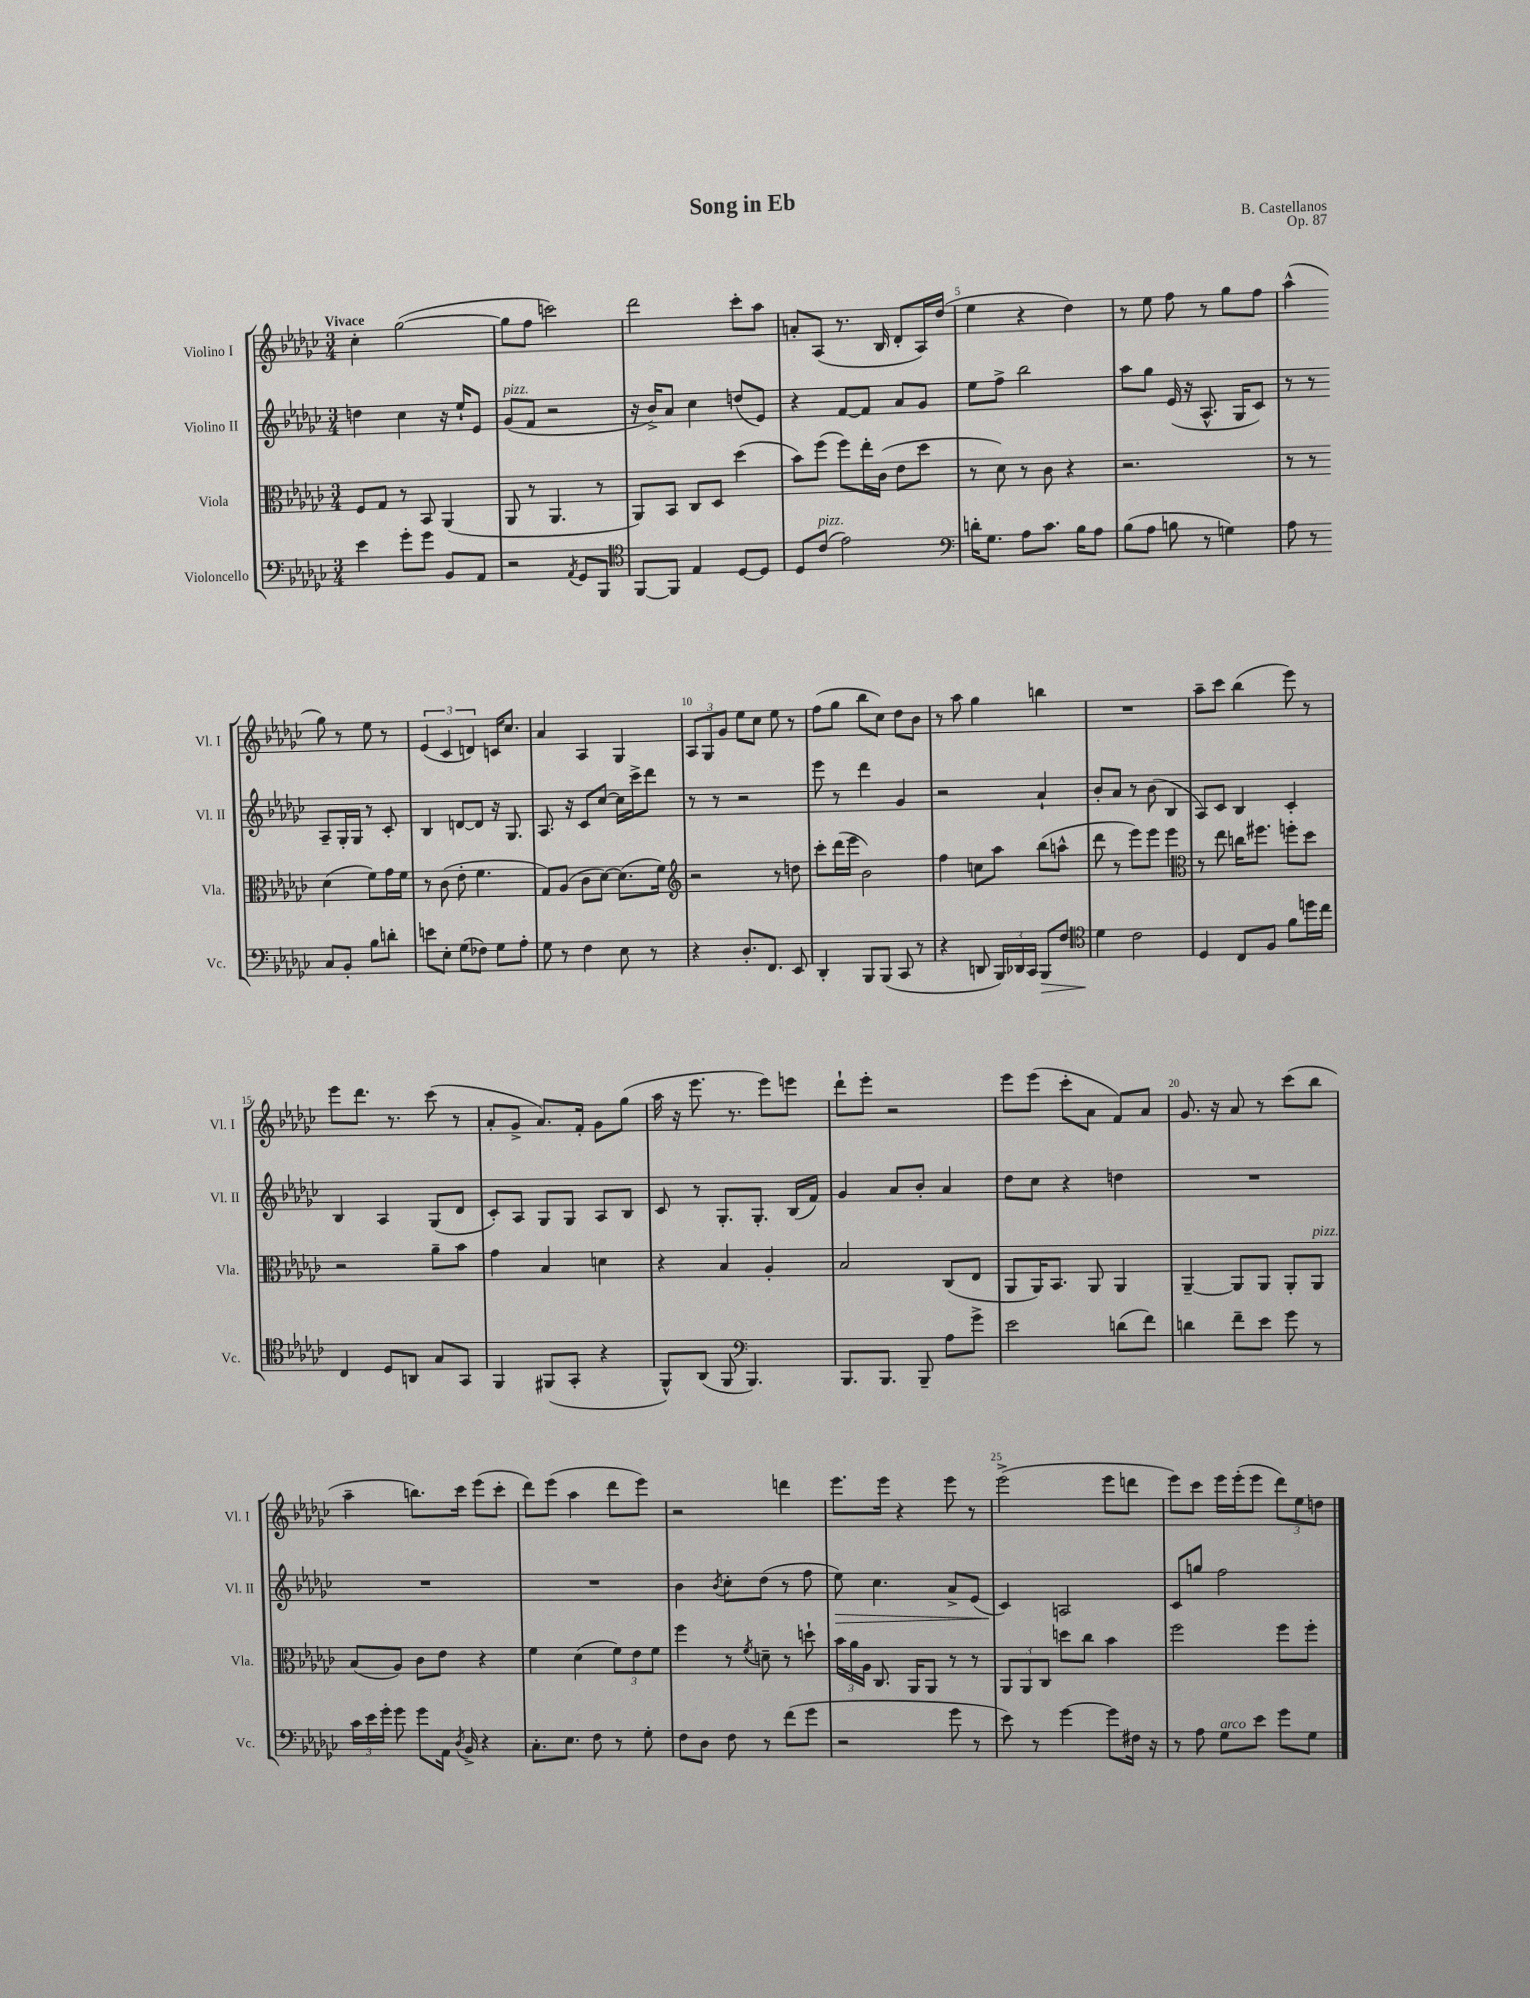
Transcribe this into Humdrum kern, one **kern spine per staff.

**kern	**dynam	**kern	**kern	**dynam	**kern
*part4	*part4	*part3	*part2	*part2	*part1
*staff4	*staff4	*staff3	*staff2	*staff2	*staff1
*I"Violoncello	*	*I"Viola	*I"Violino II	*	*I"Violino I
*I'Vc.	*	*I'Vla.	*I'Vl. II	*	*I'Vl. I
*clefF4	*	*clefC3	*clefG2	*	*clefG2
*k[b-e-a-d-g-c-]	*	*k[b-e-a-d-g-c-]	*k[b-e-a-d-g-c-]	*	*k[b-e-a-d-g-c-]
*M3/4	*	*M3/4	*M3/4	*	*M3/4
=1	=1	=1	=1	=1	=1
!	!	!	!	!	!LO:TX:a:B:t=Vivace
4e-\	.	8F/L	4ddn\	.	4cc-'\
.	.	8G-/J	.	.	.
8g-'\L	.	8r	4cc-\	.	([2gg-\
8g-\J	.	8BB-/	.	.	.
8BB-/L	.	(4AA-/	16r	.	.
.	.	.	16ee-`/KL	.	.
8AA-/J	.	.	8e-/J	.	.
=2	=2	=2	=2	=2	=2
!	!	!	!LO:TX:a:i:t=pizz.	!	!
2r	.	8AA-/	(8g-/L	.	8gg-\L]
.	.	8r	8f/J	.	8ff\J
.	.	4.AA-/	2r	.	2cccn\)
8qAA-/	.	.	.	.	.
8GG-/L	.	.	.	.	.
8BBB-/J	.	8r	.	.	.
=3	=3	=3	=3	=3	=3
*clefC4	*	*	*	*	*
[8FF/L	.	8AA-/L)	16r	.	2ddd-\
.	.	.	16b-^/KL)	.	.
8FF/J]	.	8BB-/J	8a-/J	.	.
4E-/	.	8C-/L	4cc-\	.	.
.	.	8D-/J	.	.	.
[8D-/L	.	(4dd-\	(8ddn/L	.	8ccc-'\L
8D-/J]	.	.	8e-/J)	.	8aa-\J
=4	=4	=4	=4	=4	=4
8D-/L	.	8b-\L)	4r	.	8an'/L
!LO:TX:a:i:t=pizz.	!	!	!	!	!
(8c-/J	.	(8ff\J	.	.	(8A-/J
2e-\)	.	8ff\L)	[8f/L	.	8.r
.	.	16ee-'\L	8f/J]	.	.
.	.	(16c-\JJ	.	.	16B-/
.	.	8e-\L	8a-/L	.	8d-'/L
.	.	8dd-\J	8g-/J	.	16A-/L)
.	.	.	.	.	(16dd-/JJ
=5	=5	=5	=5	=5	=5
*clefF4	*	*	*	*	*
16dn'\KL	.	8r	8ee-\L	.	4ee-\
8.G-\J	.	.	.	.	.
.	.	8d-\)	8ff^\J	.	.
8A-\L	.	8r	2bb-\	.	4r
8.c-\J	.	8c-\	.	.	.
.	.	4r	.	.	4dd-\)
16B-\KL	.	.	.	.	.
8A-\J	.	.	.	.	.
=6	=6	=6	=6	=6	=6
(8B-\L	.	2.r	8aa-\L	.	8r
8A-\J	.	.	8gg-\J	.	8ee-\
8Bn\	.	.	(16e-/	.	8ff\
.	.	.	16r	.	.
8r	.	.	8.A-^^/	.	8r
4Gn\)	.	.	.	.	8gg-\L
.	.	.	16G-/KL	.	.
.	.	.	8c-/J)	.	8ff\J
=7	=7	=7	=7	=7	=7
8A-\	.	8r	8r	.	(4aa-^^\
8r	.	8r	8r	.	.
8C-/L	.	(4d-\	8A-~/L	.	8gg-\)
8BB-'/J	.	.	16G-'/L	.	8r
.	.	.	16G-/JJ	.	.
8B-\L	.	8f\L)	8r	.	8ee-\
8dn'\J	.	16g-\L	8c-'/	.	8r
.	.	16f\JJ	.	.	.
!!LO:LB:g=z
=8	=8	=8	=8	=8	=8
8en\L	.	8r	4B-/	.	(6e-/
8E-'\J	.	(8c-\	.	.	.
.	.	.	.	.	6c-/
(8G-\L	.	8e-'\	[8dn/L	.	.
.	.	.	.	.	6dn/)
8F-X\J)	.	4.f\	8d/J]	.	.
8G-\L	.	.	16r	.	16cn/KL
.	.	.	8.G-/	.	8.cc-/J
8A-'\J	.	.	.	.	.
=9	=9	=9	=9	=9	=9
8G-\	.	8G-/L)	8.A-/	.	4a-/
8r	.	(8A-/J	.	.	.
.	.	.	16r	.	.
4F\	.	8c-\L	8c-/L	.	4A-/
.	.	[8d-\J)	[8cc-/J	.	.
8E-\	.	(8.d-\L]	16cc-\LL]	.	4G-/
.	.	.	16ccc-^\J	.	.
8r	.	.	8ddd-\J	.	.
.	.	16f\Jk)	.	.	.
=10	=10	=10	=10	=10	=10
*	*	*clefG2	*	*	*
4r	.	2r	8r	.	12A-/L
.	.	.	.	.	12G-/
.	.	.	8r	.	.
.	.	.	.	.	12g-/J
8.D-'/L	.	.	2r	.	8ee-\L
.	.	.	.	.	8cc-\J
8.FF/J	.	.	.	.	.
.	.	8r	.	.	8ee-\
8EE-/	.	8ddn\	.	.	8r
=11	=11	=11	=11	=11	=11
4DD-'/	.	8ccc-'\L	8eee-\	.	(8ff\L
.	.	(16ddd-\L	8r	.	8gg-\J
.	.	16eee-\JJ	.	.	.
8BBB-/L	.	2b-\)	4ddd-\	.	8bb-\L
(8BBB-/J	.	.	.	.	8cc-\J)
8CC-/	.	.	4g-/	.	8dd-\L
8r	.	.	.	.	8b-\J
=12	=12	=12	=12	=12	=12
4r	.	4ff\	2r	.	8r
.	.	.	.	.	8aa-\
8DDn/	.	8ccn\L	.	.	4gg-\
24BBB-/LL)	.	8aa-\J	.	.	.
24DD-X/	.	.	.	.	.
24CC-/JJ	.	.	.	.	.
!	!LO:HP:b	!	!	!	!
8BBB-/L	>	(8bb-\L	4a-`/	.	4bbn\
8F/J	.	8aan^^\J	.	.	.
=13	=13	=13	=13	=13	=13
*clefC4	*	*	*	*	*
4d-\	.	8ddd-\	8b-'/L	.	2.r
.	.	8r	8a-/J	.	.
2c-\	]	8eee-\L)	8r	.	.
.	.	8eee-\J	(8b-\	.	.
.	.	4eee-\	4B-/	.	.
=14	=14	=14	=14	=14	=14
*	*	*clefC3	*	*	*
4D-/	.	8r	8A-/L)	.	8aa-~\L
.	.	8ee-\	8c-/J	.	8ccc-\J
8C-/L	.	16ccn\KL	4B-/	.	(4bb-\
.	.	8.ff#X\J	.	.	.
8F/J	.	.	.	.	.
8f\L	.	8ffn'\L	4c-'/	.	8eee-\)
16ddn\L	.	8dd-\J	.	.	8r
16cc-\JJ	.	.	.	.	.
!!LO:LB:g=z
=15	=15	=15	=15	=15	=15
4C-/	.	2r	4B-/	.	8eee-\L
.	.	.	.	.	8.ddd-\J
8D-/L	.	.	4A-/	.	.
.	.	.	.	.	8.r
8AAn/J	.	.	.	.	.
8G-/L	.	8a-~\L	(8G-/L	.	(8ccc-\
8GG-/J	.	8b-\J	8d-/J	.	8r
=16	=16	=16	=16	=16	=16
4FF/	.	4g-\	8c-'/L)	.	8a-'/L
.	.	.	8A-/J	.	8g-^/J
(8FF#X/L	.	4B-/	8G-/L	.	8.a-/L)
8GG-'/J	.	.	8G-/J	.	.
.	.	.	.	.	16f'/Jk
4r	.	4dn\	8A-/L	.	8g-\L
.	.	.	8B-/J	.	(8gg-\J
=17	=17	=17	=17	=17	=17
8FF^^/L)	.	4r	8c-/	.	16aa-\
.	.	.	.	.	16r
(8AA-/J	.	.	8r	.	8.eee-\
8FF/	.	4B-/	8.G-'/L	.	.
.	.	.	.	.	8.r
*clefF4	*	*	*	*	*
4.BBB-/)	.	.	.	.	.
.	.	.	8.G-'/J	.	.
.	.	4A-'/	.	.	8eee-\L)
.	.	.	(16B-/LL	.	8eeen\J
.	.	.	16f/JJ)	.	.
=18	=18	=18	=18	=18	=18
8.BBB-/L	.	2B-/	4g-/	.	8ddd-`\L
.	.	.	.	.	8eee-'\J
8.BBB-/J	.	.	.	.	.
.	.	.	8a-/L	.	2r
8BBB-~/	.	.	8b-'/J	.	.
8A-\L	.	(8C-/L	4a-/	.	.
8g-^\J	.	8E-/J	.	.	.
=19	=19	=19	=19	=19	=19
2e-\	.	8AA-/L	8dd-\L	.	8eee-\L
.	.	16AA-/K)	8cc-\J	.	(8eee-\J
.	.	8.BB-/J	.	.	.
.	.	.	4r	.	8ccc-'\L
.	.	8AA-/	.	.	8a-\J
(8dn\L	.	4AA-/	4ddn\	.	8f/L)
8f\J)	.	.	.	.	8a-/J
=20	=20	=20	=20	=20	=20
4dn\	.	[4AA-~/	2.r	.	8.g-/
.	.	.	.	.	16r
8f~\L	.	8AA-/L]	.	.	8a-/
8e-\J	.	8AA-/J	.	.	8r
8g-\	.	8AA-'/L	.	.	(8ccc-\L
!	!	!LO:TX:a:i:t=pizz.	!	!	!
8r	.	8AA-/J	.	.	8bb-\J
!!LO:LB:g=z
=21	=21	=21	=21	=21	=21
24c-\LL	.	(8B-/L	2.r	.	4aa-~\
24e-\	.	.	.	.	.
24g-'\JJ	.	.	.	.	.
8g-\	.	8A-/J)	.	.	.
8g-\L	.	8c-\L	.	.	8.bbn\L)
16AA-\Jk	.	8e-\J	.	.	.
8qD-/	.	.	.	.	.
16BB-^/	.	.	.	.	16ccc-\Jk
4r	.	4r	.	.	(8eee-\L
.	.	.	.	.	8ccc-'\J
=22	=22	=22	=22	=22	=22
8.C-'\L	.	4f\	2.r	.	8ddd-\L)
.	.	.	.	.	(8eee-\J
8.E-\J	.	.	.	.	.
.	.	(4d-\	.	.	4aa-\
8F\	.	.	.	.	.
8r	.	12f\L)	.	.	8ddd-\L
.	.	12e-\	.	.	.
8G-'\	.	.	.	.	8eee-\J)
.	.	12f\J	.	.	.
=23	=23	=23	=23	=23	=23
8F\L	.	4ff\	4b-\	.	2r
8D-\J	.	.	.	.	.
.	.	.	8qb-/	.	.
8F\	.	8r	8cc-'\L	.	.
.	.	8qf/	.	.	.
8r	.	8dn~\	(8dd-\J	.	.
(8f\L	.	8r	8r	.	4dddn\
8g-\J	.	8ddn`\	8ff\	.	.
=24	=24	=24	=24	=24	=24
!	!	!	!	!LO:HP:b	!
2r	.	24b-\LL	8ee-\)	>	8.eee-\L
.	.	24a-\	.	.	.
.	.	24A-\JJ	.	.	.
.	.	8.C-/	4.cc-\	.	.
.	.	.	.	.	16eee-\Jk
.	.	.	.	.	4r
.	.	16AA-/KL	.	.	.
.	.	8AA-/J	.	.	.
8g-\	.	8r	8a-^/L	.	8eee-\
8r	.	8r	(8e-/J	.	8r
=25	=25	=25	=25	=25	=25
8e-\)	.	12AA-/L	4c-/)	.	(2eee-^\
.	.	12AA-/	.	.	.
8r	.	.	.	.	.
.	.	12C-/J	.	.	.
[4g-\	.	8ddn\L	2An/	]	.
.	.	8cc-\J	.	.	.
8g-\L]	.	4b-\	.	.	8eee-\L
16F#X\Jk	.	.	.	.	8dddn\J
16r	.	.	.	.	.
=26	=26	=26	=26	=26	=26
8r	.	2ff\	8c-/L	.	8eee-\L)
8A-\	.	.	8ggn/J	.	8ccc-\J
!LO:TX:a:i:t=arco	!	!	!	!	!
8G-\L	.	.	2ff\	.	16eee-\LL
.	.	.	.	.	(16eee-'\J
8e-\J	.	.	.	.	8eee-\J
8g-\L	.	8ff\L	.	.	12ddd-\L)
.	.	.	.	.	12ee-\
8G-\J	.	8ff'\J	.	.	.
.	.	.	.	.	12ddn\J
==	==	==	==	==	==
*-	*-	*-	*-	*-	*-
